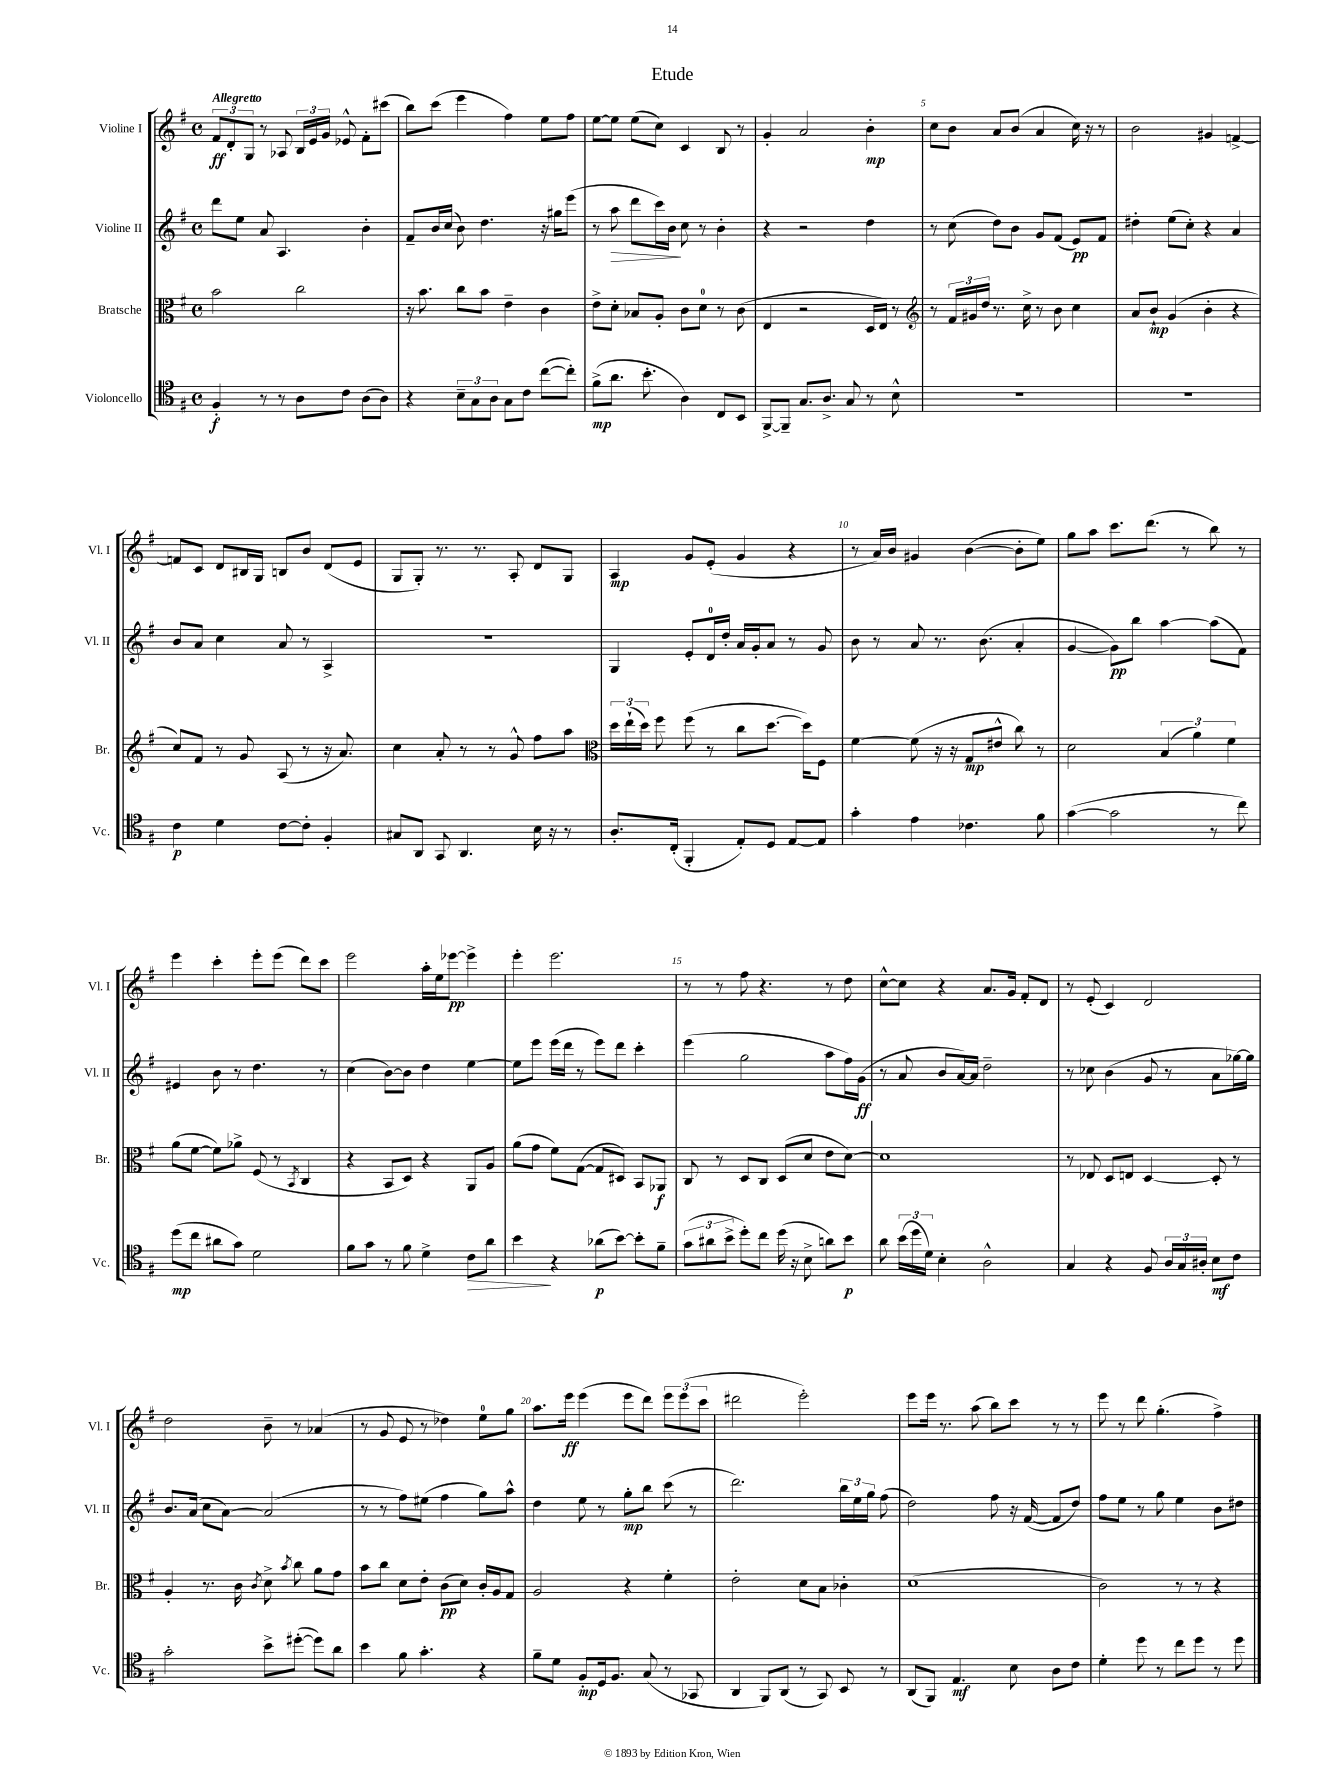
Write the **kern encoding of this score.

**kern	**kern	**kern	**kern
*staff4	*staff3	*staff2	*staff1
*clefC4	*clefC3	*clefG2	*clefG2
*k[f#]	*k[f#]	*k[f#]	*k[f#]
*M4/4	*M4/4	*M4/4	*M4/4
*met(c)	*met(c)	*met(c)	*met(c)
4F#'	2b	8ddd	12f#
.	.	.	12d'
.	.	8ee	.
.	.	.	12G
8r	.	8a	8r
8r	.	4.A	8A-
8A	2cc	.	24B
.	.	.	24e
.	.	.	24g
8c	.	.	8e-^^
(8A	.	4b'	8f#'
8A)	.	.	(8ccc#
=	=	=	=
4r	16r	8f#~	8bb)
.	8.b	.	.
.	.	16b	(8ccc
.	.	(16cc	.
12B~	8cc	8b)	4eee
12G	.	.	.
.	8b	4.dd	.
12A	.	.	.
8G	4e~	.	4ff#)
8c	.	.	.
([8cc	4c	16r	8ee
.	.	16gg#	.
8cc'])	.	(8eee	8ff#
=	=	=	=
(8f#^	8e^	8r	[8ee
8.a	8d'	8aa	8ee]
.	8B-	8ddd	(8ee
8.b'	.	.	.
.	8A'	16ccc)	8cc)
.	.	16b	.
4A)	8c	8cc	4c
.	8d	8r	.
8C	8r	4b'	8B
8BB	(8c	.	8r
=	=	=	=
[8FF#^	4E	4r	4g'
8FF#~]	.	.	.
8.G	2r	2r	2a
8.A^	.	.	.
8G	.	.	.
8r	16D	4dd	4b'
.	16E)	.	.
8B^^	8r	.	.
=	=	=	=
*	*clefG2	*	*
1r	8r	8r	8cc
.	24f#	(8cc	8b
.	24g#	.	.
.	24dd	.	.
.	8.r	8dd)	8a
.	.	8b	(8b
.	16cc^	.	.
.	8r	8g	4a
.	8b	(8f#	.
.	4cc	8e)	16cc)
.	.	.	16r
.	.	8f#	8r
=	=	=	=
1r	8a	4dd#'	2b
.	8b`	.	.
.	(4g	(8ee	.
.	.	8cc')	.
.	4b'	4r	4g#
.	4r	4a	[4f^
=	=	=	=
4c	8cc)	8b	8f]
.	8f#	8a	8c
4d	8r	4cc	8d
.	8g	.	16B#
.	.	.	16G
[8c	(8A	8a	8B
8c']	8r	8r	8b
4F#'	16r	4A^	(8d
.	8.a)	.	.
.	.	.	8e
=	=	=	=
8G#	4cc	1r	8G
8AA	.	.	8G')
8GG	8a'	.	8.r
4.AA	8r	.	.
.	.	.	8.r
.	8r	.	.
.	8g^^	.	8A'
16B	8ff#	.	8d
16r	.	.	.
8r	8aa	.	8G
=	=	=	=
*	*clefC3	*	*
8.A'	24dd	4G	4A
.	(24ee`	.	.
.	24dd)	.	.
.	8ff#	.	.
(16C'	.	.	.
4FF#'	(8ff#	8e'	8g
.	8r	16d	(8e'
.	.	16dd'	.
8E')	8cc	16a	4g
.	.	16g'	.
8D	[8.dd	8a	.
[8E	.	8r	4r
.	16dd])	.	.
8E]	8F#	8g	.
=	=	=	=
4g'	[4f#	8b	8r
.	.	8r	16a)
.	.	.	16b
4e	(8f#]	8a	4g#
.	16r	8.r	.
.	16r	.	.
4.c-	8G	.	([4b
.	.	(8.b	.
.	8e#^^	.	.
.	8cc)	4a'	8b']
8f#	8r	.	8ee)
=	=	=	=
([4g	2d	[4g	8gg
.	.	.	8aa
2g]	.	8g])	8.ccc
.	.	8bb	.
.	.	.	(8.ddd
.	(6B	[4aa	.
.	.	.	8r
.	6a)	.	.
8r	.	(8aa]	8bb)
.	6f#	.	.
8cc)	.	8f#)	8r
=	=	=	=
(8dd	(8a	4e#	4eee
8cc	[8f#	.	.
8a#	8f#])	8b	4ccc'
8g)	8a-^	8r	.
2d	(8F#	4.dd	8eee'
.	8r	.	(8eee
.	8qBB	.	.
.	4C	.	8ddd)
.	.	8r	8ccc
=	=	=	=
8f#	4r	(4cc	2eee
8g	.	.	.
8r	8BB	[8b)	.
8f#	8D)	8b]	.
4d^	4r	4dd	16aa'
.	.	.	16ee
.	.	.	[8eee-
8c	8AA	[4ee	4eee-^]
8a	8A	.	.
=	=	=	=
4b	(8a	8ee]	4eee'
.	8g	8eee	.
4r	8f#)	(16eee	2.eee
.	.	16ddd	.
.	([8G	8r	.
(8a-	8G]	8eee)	.
[8b)	8D#)	8ddd	.
8b']	8BB	4ccc'	.
8f#~	8AA-	.	.
=	=	=	=
(12g	8C	(4eee	8r
12a#	.	.	.
.	8r	.	8r
12b^	.	.	.
8dd')	8D	2gg	8ff#
8cc	8C	.	4.r
(16dd	(8D	.	.
16r	.	.	.
8B^	8d	.	.
8a)	8e	8aa	8r
8b	[8d)	16ff#)	8dd
.	.	(16g	.
=	=	=	=
8a	1d]	8r	[8cc^^
(24b	.	8a	8cc]
24dd	.	.	.
24d)	.	.	.
4B'	.	8b	4r
.	.	[16a)	.
.	.	16a]	.
2A^^	.	2dd~	8.a
.	.	.	16g
.	.	.	8f#'
.	.	.	8d
=	=	=	=
4G	8r	8r	8r
.	8E-	8cc-	(8e'
4r	8D	(4b	4c)
.	8E	.	.
8F#	[4D	8g	2d
24A	.	8r	.
24G	.	.	.
24A#'	.	.	.
8B	8D']	8a	.
8c	8r	[16gg-)	.
.	.	16gg-]	.
=	=	=	=
2g'	4A'	8.b	2dd
.	.	(16a	.
.	8.r	8cc	.
.	.	[8a)	.
.	16c	.	.
.	8qc	.	.
8b^	8d^	(2a]	8b~
.	8qb	.	.
([8dd#'	8cc	.	8r
8dd#])	8a	.	(4a-
8a	8g	.	.
=	=	=	=
4b	8b	8r	8r
.	8cc	8r	8g
8f#	8d	8ff#)	8e
4.g'	8e'	(8ee#	8r
.	(8c	4ff#	4dd-)
.	8d)	.	.
4r	16c'	8gg)	8ee
.	16A	.	.
.	8G	8aa^^	8gg
=	=	=	=
8f#~	2A	4dd	8.aa
8d	.	.	.
.	.	.	16eee
8F#'	.	8ee	(4eee
16D	.	8r	.
8.F#	.	.	.
.	4r	8gg'	8eee
(8G	.	8bb	8ddd)
8r	4f#'	(8ccc	12eee
.	.	.	(12eee
8GG-	.	8r	.
.	.	.	12ccc
=	=	=	=
4AA	2e'	2.ddd)	2ddd#
8FF#)	.	.	.
(8AA	.	.	.
8r	8d	.	2eee')
8GG)	8B	.	.
8BB	4c-'	24bb	.
.	.	24ee	.
.	.	24gg	.
8r	.	(8ff#	.
=	=	=	=
(8AA	(1d	2dd)	8eee
8FF#)	.	.	16eee
.	.	.	8.r
4.E	.	.	.
.	.	.	(8aa
.	.	8ff#	8bb)
8B	.	16r	8ccc
.	.	([16f#	.
8A	.	8f#]	8r
8c	.	8dd)	8r
=	=	=	=
4d'	2c)	8ff#	8eee
.	.	8ee	8r
8dd	.	8r	8ddd
8r	.	8gg	(4.gg'
8cc	8r	4ee	.
8dd	8r	.	.
8r	4r	8b	4ff#^)
8dd	.	8dd#	.
==	==	==	==
*-	*-	*-	*-
